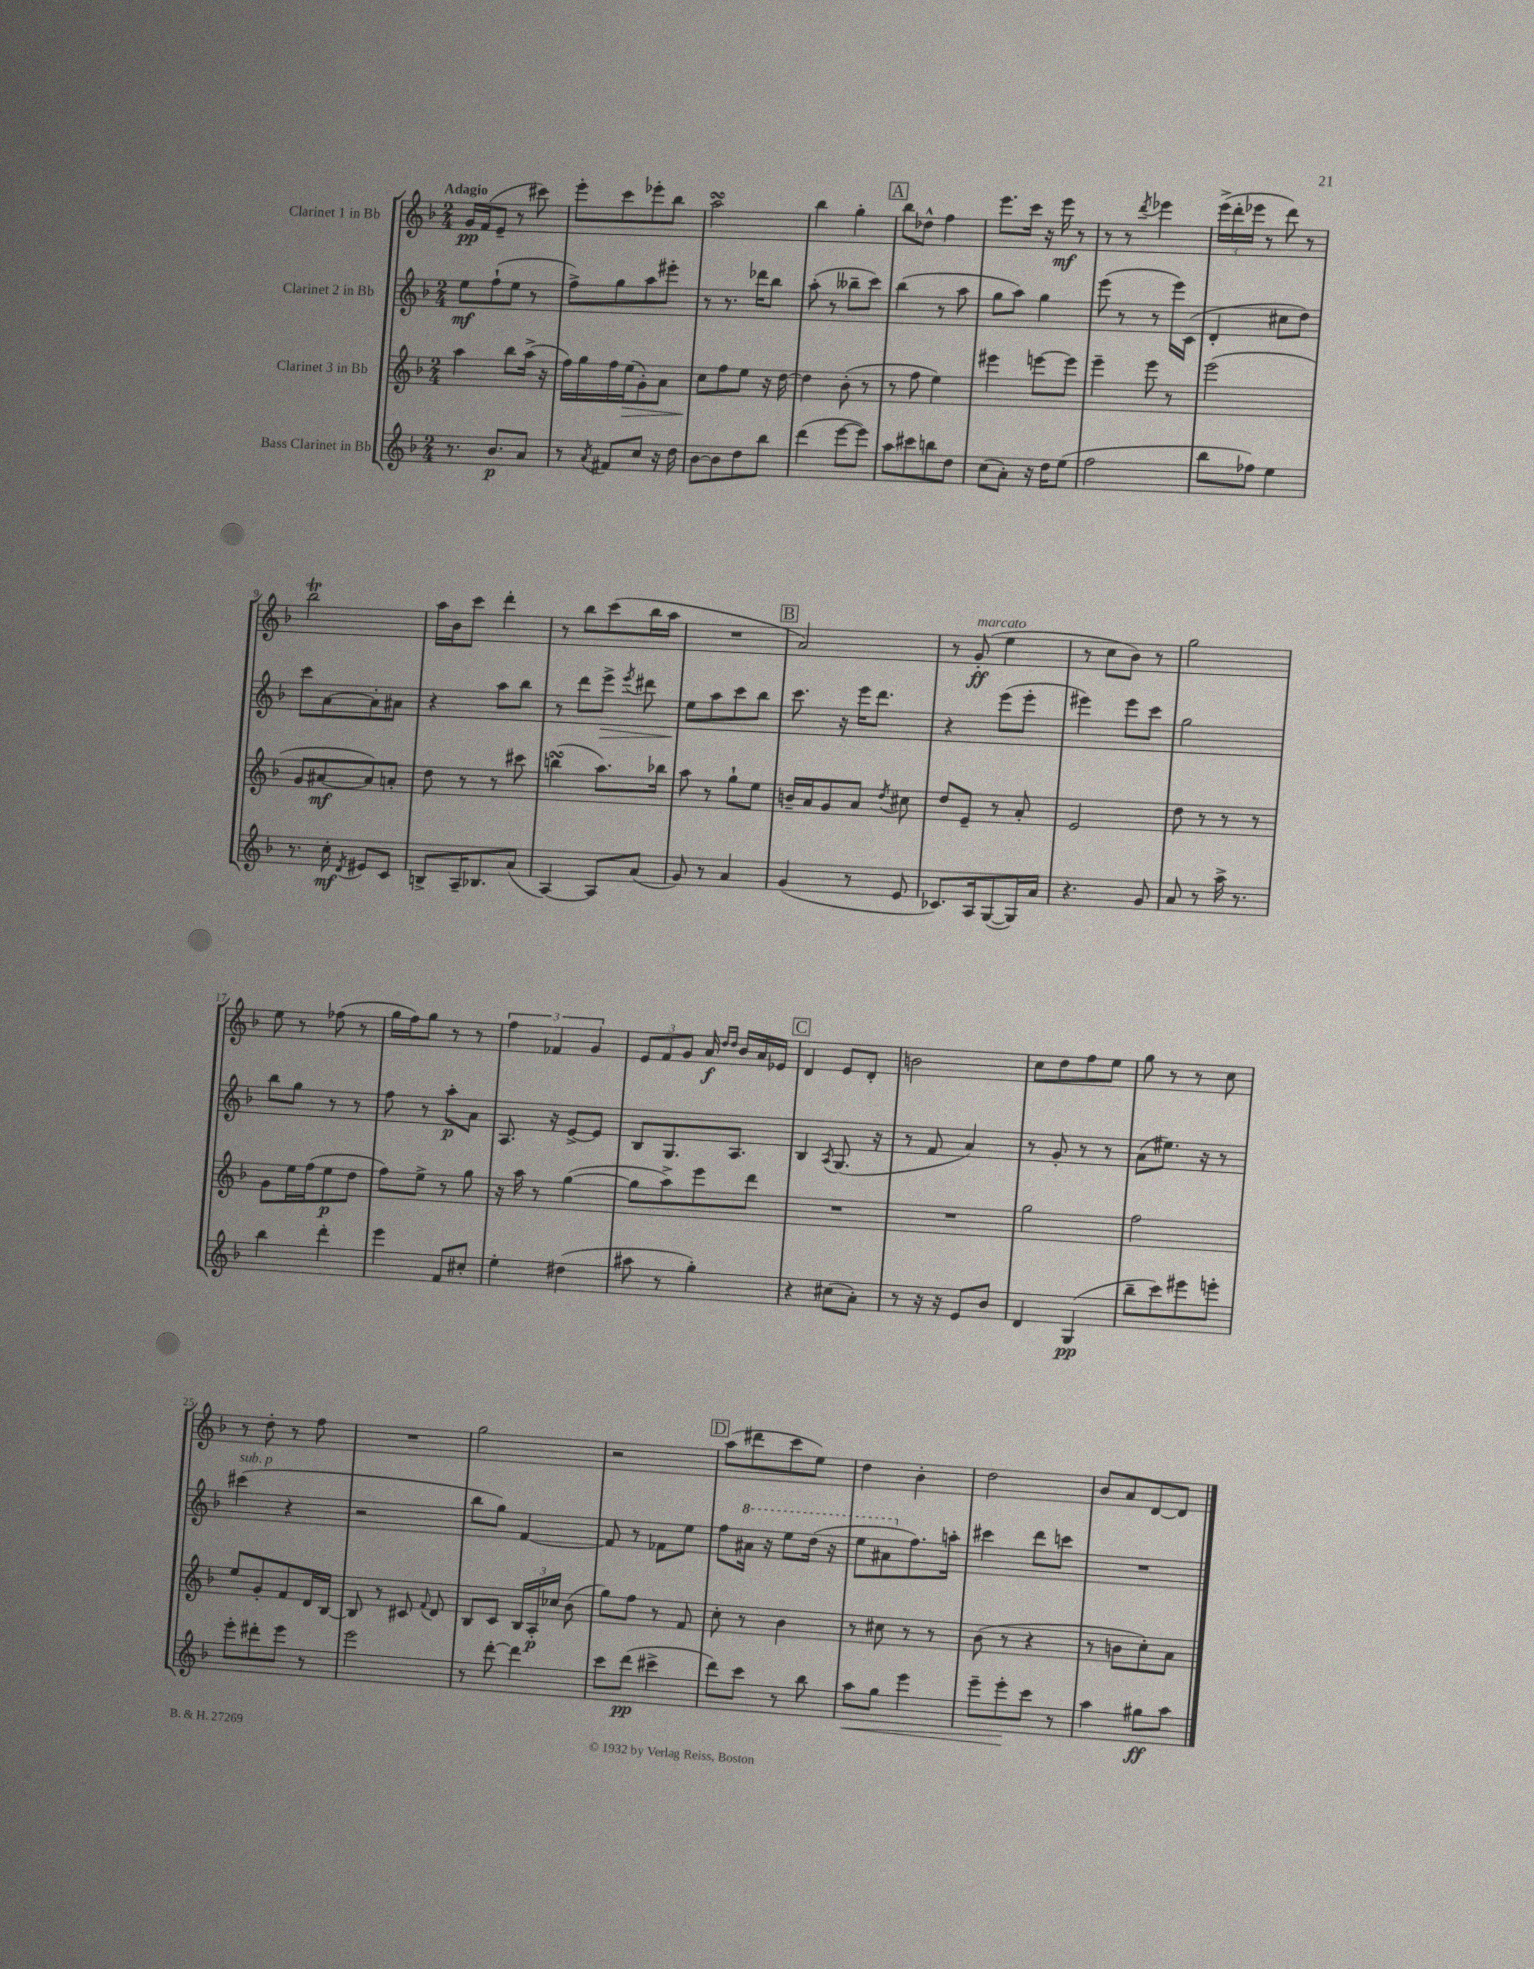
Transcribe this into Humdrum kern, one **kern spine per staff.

**kern	**kern	**kern	**kern
*staff4	*staff3	*staff2	*staff1
*clefG2	*clefG2	*clefG2	*clefG2
*k[b-]	*k[b-]	*k[b-]	*k[b-]
*M2/4	*M2/4	*M2/4	*M2/4
8.r	4aa	8ee	16g
.	.	.	(16f
.	.	(8ff`	8e~
8.b-	.	.	.
.	8bb-	8ee	8r
8a	(16aa^	8r	8ccc#)
.	16r	.	.
=	=	=	=
8r	16ff)	8ff^)	8eee'
.	16gg	.	.
8qa	.	.	.
8f#	16ff	8gg	8ccc
.	(16ee	.	.
8cc	8g')	8aa	8eee-'
16r	8a	8eee#'	8bb-
16dd	.	.	.
=	=	=	=
[8b-	8cc	8r	2aa
8b-]	8ff	8.r	.
8dd	8ee	.	.
.	.	16ddd-	.
8bb-	16r	8bb-	.
.	[16dd	.	.
=	=	=	=
(4ddd	4dd]	(8aa'	4bb-
.	.	8r	.
[8eee	(8b-'	8bb--~	4gg'
8eee])	8r	8ccc)	.
=	=	=	=
8aa	8r	(4bb-	8bb-
8ccc#	8ff	.	8dd-^^
8bb	4ee)	8r	4ff
8dd	.	8aa	.
=	=	=	=
(8cc	4eee#	8gg	8.eee
8a')	.	8aa)	.
.	.	.	16ccc
16r	[8eee	4gg	16r
16dd	.	.	16eee
(8ee	8eee]	.	8r
=	=	=	=
2ff	4eee~	(8eee	8r
.	.	8r	8r
.	.	.	8qddd
.	8eee	8r	4eee-
.	8r	16eee)	.
.	.	(16c	.
=	=	=	=
8bb-	(2eee	4d'	(24eee^
.	.	.	24ddd'
.	.	.	24eee-
8ff-)	.	.	8r
4ee	.	8cc#	8ddd)
.	.	8dd)	8r
=	=	=	=
8.r	8g	8ccc	2bb-
.	[8a#	[8a	.
16cc'	.	.	.
8qd	.	.	.
8e#	8a#])	8a']	.
8c	8a'	8a#	.
=	=	=	=
8B^	8dd	4r	16aa
.	.	.	16b-
16A~	8r	.	8ccc
8.B-	.	.	.
.	8r	8aa	4ddd'
(8a	8ccc#	8bb-	.
=	=	=	=
[4A)	(4bb	8r	8r
.	.	8ddd	8bb-
8A]	8.aa)	8eee^	(8ccc
.	.	8qeee	.
(8a	.	8ddd#	16bb-
.	16bb-	.	16aa
=	=	=	=
8g)	8aa	8ee	2r
8r	8r	8aa	.
4a	8gg`	8ccc	.
.	8ee	8bb-	.
=	=	=	=
(4g	16b~	8.ccc	2a)
.	16a	.	.
.	8g	.	.
.	.	16r	.
8r	8a	16eee	.
.	.	8.ddd	.
.	8qdd	.	.
8e	8cc#	.	.
=	=	=	=
8.c-)	8dd	4r	8r
.	8e~	.	(8g'
16A	.	.	.
([8G	8r	(8eee	4ee
16G])	8a'	8eee'	.
16a	.	.	.
=	=	=	=
4.r	2e	4eee#)	8r
.	.	.	8cc
.	.	8eee#	8b-)
8g	.	8ccc	8r
=	=	=	=
8a	8dd	2gg	2gg
8r	8r	.	.
16aa^	8r	.	.
8.r	.	.	.
.	8r	.	.
=	=	=	=
4bb-	8g	8bb-	8ee
.	16ee	8gg	8r
.	(16ff	.	.
4ddd'	8ee	8r	(8ff-
.	8dd	8r	8r
=	=	=	=
4eee	8ff)	8ff	16gg
.	.	.	16ff)
.	8ee^	8r	8gg
8f	8r	8aa'	8r
8cc#'	8gg	8a	8r
=	=	=	=
4ee'	16r	8.A	6ff
.	16aa	.	.
.	8r	.	.
.	.	.	6f-
.	.	16r	.
(4dd#	([4gg	[8e^	.
.	.	.	6g
.	.	8e]	.
=	=	=	=
8aa#	8gg]	8B-	12e
.	.	.	12f
8r	8aa^)	8.G	.
.	.	.	12g
4gg')	8eee	.	16a
.	.	.	16qqdd
.	.	.	16qqdd
.	.	8.A	16b-
.	8ddd	.	16a
.	.	.	16e-
=	=	=	=
4r	2r	4B-	4d
.	.	8qA	.
(8cc#	.	(8.G	8e
8a')	.	.	8d'
.	.	16r	.
=	=	=	=
8r	2r	8r	2b
16r	.	8f	.
16r	.	.	.
8e	.	4a)	.
8b-	.	.	.
=	=	=	=
4d	2gg	8r	8cc
.	.	8g'	8dd
(4G	.	8r	8ff
.	.	8r	8ee
=	=	=	=
8bb-~	2ff	(8a	8gg
8ccc)	.	8.ee#)	8r
8eee#	.	.	8r
.	.	16r	.
8eee'	.	8r	8cc
=	=	=	=
8eee'	8ee	(4ccc#	8r
8ddd#'	8g'	.	8dd'
8eee	8f	4r	8r
8r	16d	.	8ff
.	[16B-	.	.
=	=	=	=
2eee	8B-]	2r	2r
.	8r	.	.
.	8c#	.	.
.	8qqf	.	.
.	8d	.	.
=	=	=	=
8r	8B-	8bb-	2gg
[8ddd'	8c	8gg)	.
4ddd]	24B-	[4f	.
.	24A'	.	.
.	24cc-	.	.
.	(8b-	.	.
=	=	=	=
8ccc	8gg)	8f]	2r
(8ddd	8ff	8r	.
4ccc#^	8r	8f-	.
.	8f	8ee	.
=	=	=	=
8ddd)	8cc'	8ff	(8aa
8ccc	8r	16aa#	8ddd#
.	.	16r	.
8r	4b-	8eee	8ccc
8bb-	.	(16ddd	8ee)
.	.	16r	.
=	=	=	=
8aa	8r	8eee	4dd
8gg	8cc#	8aa#	.
4eee	8r	8.ff)	4b-'
.	8r	.	.
.	.	16aa'	.
=	=	=	=
8eee~	(8b-	4ccc#	2dd
8eee'	8r	.	.
8ccc	4r	8ddd	.
8r	.	8ccc	.
=	=	=	=
4aa	8r	2r	8b-
.	8b	.	8a
8gg#	8cc')	.	[8d
8aa	8a	.	8d]
==	==	==	==
*-	*-	*-	*-
